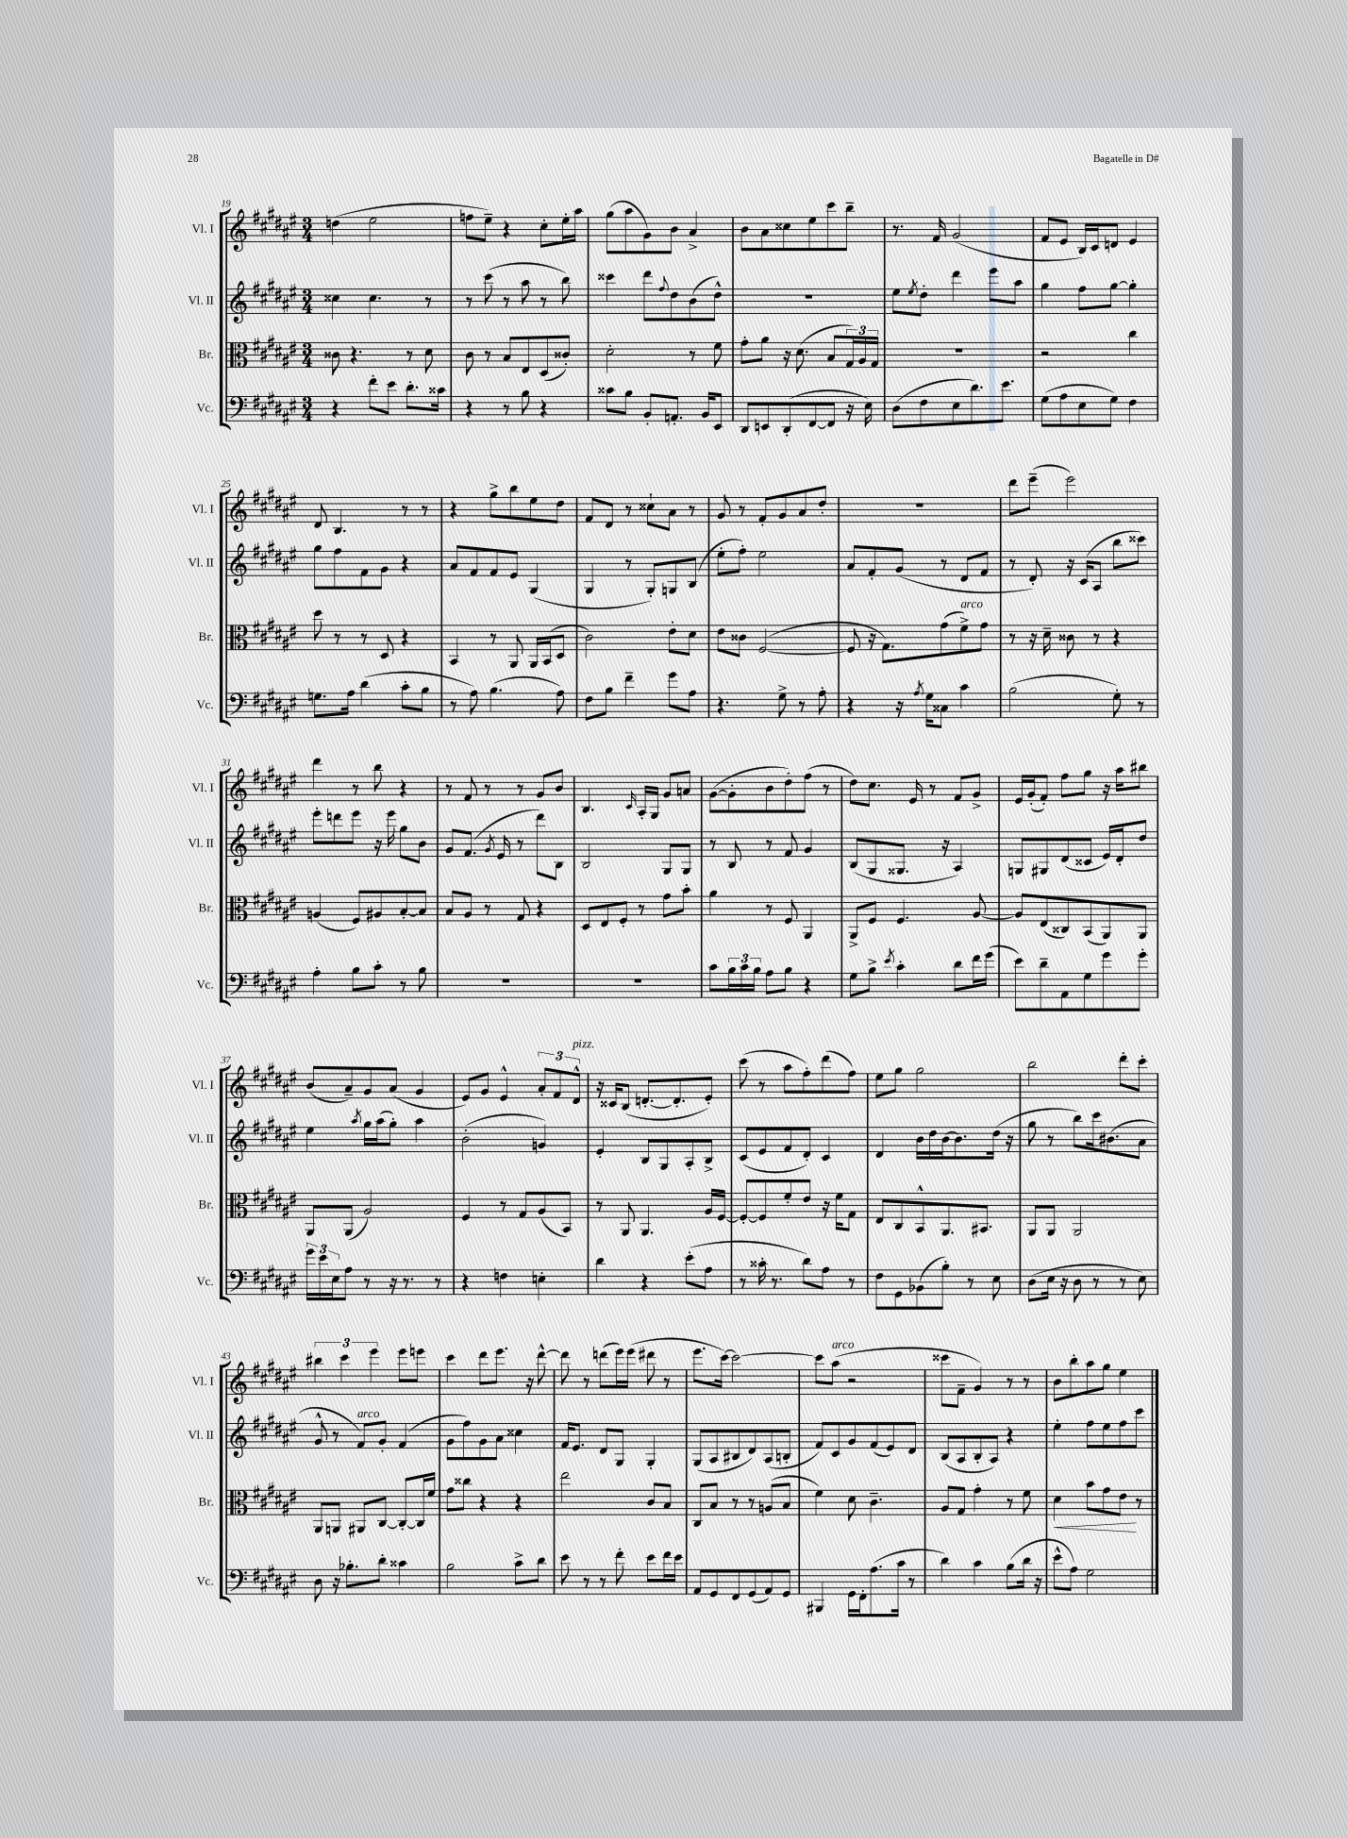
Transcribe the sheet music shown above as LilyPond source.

<<
\new StaffGroup <<
\new Staff = "s0" \with { instrumentName = "Vl. I" shortInstrumentName = "Vl. I" } {
    \clef treble \key fis \major \numericTimeSignature \time 3/4
    d''4( eis''2 |
    f''8 eis''8--) r4 cis''8-. eis''16-. ais''16 |
    gis''8( ais''8 gis'8) b'8 ais'4-> |
    b'8 ais'8 cisis''8 eis''8 cis'''8 b''8-- |
    r8. fis'16 gis'2( |
    fis'8 eis'8 b16) cis'16 d'8 eis'4 |
    dis'8 b4. r8 r8 |
    r4 gis''8-> b''8 eis''8 dis''8 |
    fis'8 dis'8 r8 cisis''8-! ais'8 r8 |
    gis'8 r8 fis'8-. gis'8 ais'8 dis''8-. |
    R2. |
    dis'''8 eis'''8--( eis'''2) |
    dis'''4 r8 b''8 r4 |
    r8 fis'8 r8 r8 gis'8 b'8 |
    b4. \grace { cis'16 } ais16-. gis16 gis'8 a'8 |
    gis'8~( gis'8-. b'8 dis''8-.) fis''8( r8 |
    dis''8) cis''8. eis'16 r8 fis'8 gis'8-> |
    eis'16 gis'16-.( fis'8-.) fis''8 gis''8 r16 ais''16 bis''8 |
    b'8( ais'8--) gis'8 ais'8( gis'4 |
    eis'8) gis'8 eis'4-^ \tuplet 3/2 { ais'8-. fis'8 dis'8-^^\markup { \italic "pizz." } } |
    r16 cisis'16 b8( d'8.~-. d'8.-. eis'8-.) |
    cis'''8( r8 ais''8 fis''8-.) dis'''8( fis''8) |
    eis''8 gis''8 gis''2 |
    b''2 dis'''8-. cis'''8-. |
    \tuplet 3/2 { bis''4 cis'''4 eis'''4 } eis'''8 e'''8 |
    cis'''4 dis'''8 eis'''8. r16 dis'''8~-^ |
    dis'''8 r8 d'''8( eis'''16) eis'''16( dis'''8 r8 |
    eis'''8. cis'''16~) cis'''2~ |
    cis'''8 ais''8^\markup { \italic "arco" }( r2 |
    cisis'''8 fis'8-- gis'4) r8 r8 |
    b'8 b''8-. ais''8 gis''8 eis''4 \bar "|." |
}
\new Staff = "s1" \with { instrumentName = "Vl. II" shortInstrumentName = "Vl. II" } {
    \clef treble \key fis \major \numericTimeSignature \time 3/4
    cisis''4 cisis''4. r8 |
    r8 cis'''8( r8 ais''8 r8 b''8) |
    cisis'''4 dis'''8 \appoggiatura { fis''8 } dis''8 b'8( dis''8-^) |
    R2. |
    eis''8 \acciaccatura { eis''8 } dis''8-. dis'''4 eis'''8 ais''8 |
    gis''4 fis''8 gis''8~ gis''4-. |
    gis''8 fis''8 fis'8 gis'8 r4 |
    ais'8 fis'8 fis'8 eis'8 gis4( |
    gis4 r8 gis8-.) g8 b8( |
    eis''8-. fis''8-.) eis''2 |
    ais'8 fis'8-. gis'8( r8 dis'8 fis'8 |
    r8 dis'8-.) r16 cis'16( ais8 b''8 cisis'''8) |
    eis'''8-. d'''8 eis'''8 r16 eis'''16 gis''8 b'8 |
    gis'8 fis'8.( \acciaccatura { gis'8 } eis'16 r8 dis'''8) b8 |
    b2 gis8 gis8 |
    r8 b8 r8 fis'8 gis'4 |
    b8( gis8 gisis8. r16 ais4) |
    g8 gis8 dis'8( cisis'8 eis'16) dis'16-. dis''8 |
    eis''4 \acciaccatura { ais''8 } gis''16 ais''16( gis''8-.) ais''4 |
    b'2-.( g'4) |
    eis'4-. b8 gis8 ais8-. b8-> |
    cis'8( eis'8 fis'8 dis'8-.) cis'4 |
    dis'4 b'16 dis''16 b'16~ b'8. dis''16( r16 |
    gis''8 r8 b''8) cis'''16 bis'8.( ais'8 |
    gis'8-^ r8 fis'8^\markup { \italic "arco" }) gis'8-. fis'4( |
    gis'8 fis''8) gis'8 ais'8 cisis''4 |
    fis'16 eis'8. dis'8 gis8 gis4-. |
    gis8( ais8 bis8 dis'8) ais8( b8-. |
    fis'8) cis'8 gis'8 fis'8( eis'8) dis'8 |
    b8( ais8 b8-. ais8) r4 |
    eis''4-. fis''8 eis''8 fis''8 cis'''8 \bar "|." |
}
\new Staff = "s2" \with { instrumentName = "Br." shortInstrumentName = "Br." } {
    \clef alto \key fis \major \numericTimeSignature \time 3/4
    cisis'8 r4. r8 dis'8 |
    cis'8 r8 b8 eis8 dis8( cisis'8-.) |
    dis'2-. r8 fis'8 |
    gis'8-. ais'8 r16 dis'8.( b8 \tuplet 3/2 { gis16) ais16 gis16 } |
    R2. |
    r2 cis''4 |
    dis''8 r8 r8 dis8 r4 |
    b,4 r8 ais,8 ais,16 b,16( dis8 |
    cis'2) eis'8-. dis'8 |
    eis'8 cisis'8 fis2~( |
    fis8 r16 gis8.) gis'8( fis'8->^\markup { \italic "arco" }) gis'8 |
    r8 r16 dis'16-- cisis'8 r8 r4 |
    a4( fis8) ais8 b8~-. b8 |
    b8 ais8 r8 gis8 r4 |
    dis8 eis8 fis8-. r8 gis'8 b'8-. |
    ais'4 r8 fis8 ais,4 |
    ais,8-> fis8 fis4. ais8~ |
    ais8 eis8( cisis8) b,8( ais,8) ais,8 |
    ais,8 ais,8( ais2) |
    fis4 r8 gis8 ais8( b,8) |
    r8 ais,8 ais,4. ais16 fis16~ |
    fis8~-. fis8 fis'8-. eis'8 r16 fis'16 gis8 |
    eis8 cis8 b,8-^ ais,8. bis,8. |
    ais,8 ais,8 ais,2 |
    ais,8 a,8 ais,8 cis8~ cis8~-. cis16 fis'16 |
    gis'8 cisis''8 r4 r4 |
    eis''2 cis'8 b8 |
    cis8 b8 r8 r8 a8( b8 |
    fis'4) dis'8 cis'4.-- |
    ais8 gis8 gis'4-. r8 fis'8 |
    dis'4\< b'8 gis'8 eis'8\! r8 \bar "|." |
}
\new Staff = "s3" \with { instrumentName = "Vc." shortInstrumentName = "Vc." } {
    \clef bass \key fis \major \numericTimeSignature \time 3/4
    r4 fis'8-. eis'8 dis'8.-. cisis'16 |
    r4 r8 b8 r4 |
    cisis'8 b8 b,8-. a,8.-. b,16 eis,8 |
    dis,8 e,8 dis,8-.( fis,8~ fis,8 r16 eis16) |
    dis8( fis8 eis8 dis'8.) eis'8. |
    gis8( ais8 eis8 gis8) fis4 |
    g8. ais16 dis'4( cis'8-. b8 |
    r8 ais8) b4.( ais8) |
    fis8 b8 fis'4-- gis'8 ais8 |
    r4. gis8-> r8 ais8-. |
    r4 r16 \acciaccatura { ais8 } gis16 cisis8 cis'4 |
    b2( gis8-.) r8 |
    ais4-. b8 cis'8-. r8 b8 |
    R2. |
    R2. |
    cis'8 \tuplet 3/2 { b16 cis'16 b16 } ais8 b8 r4 |
    gis8 b8-> \acciaccatura { eis'8 } cis'4-. dis'8 fis'16 gis'16( |
    eis'8) dis'8-- ais,8 gis8 gis'8 gis'8-. |
    \tuplet 3/2 { gis'16 eis'16 eis16 } ais8 r8 r16 r8. r8 |
    r4 f4 e4-. |
    dis'4 r4 eis'8-.( ais8 |
    r8 cisis'16-. r8. dis'8) ais8 r8 |
    fis8 gis,8 bes,8( b8-.) r8 eis8 |
    dis8( eis16 r16 dis8 r8 r8 eis8) |
    dis8 r16 bes8.-. dis'8-. cisis'4 |
    b2 cis'8-> dis'8 |
    eis'8 r8 r8 fis'8-. eis'8 fis'16 eis'16 |
    ais,8 gis,8 fis,8 gis,8( ais,8) gis,8 |
    bis,,4 gis,16 fis,16-. ais8.( cis'16 r8 |
    dis'4) cis'4 b8( dis'16 r16 |
    eis'8-^ ais8) gis2 \bar "|." |
}
>>
>>
\layout { \context { \Score currentBarNumber = #19 } }
